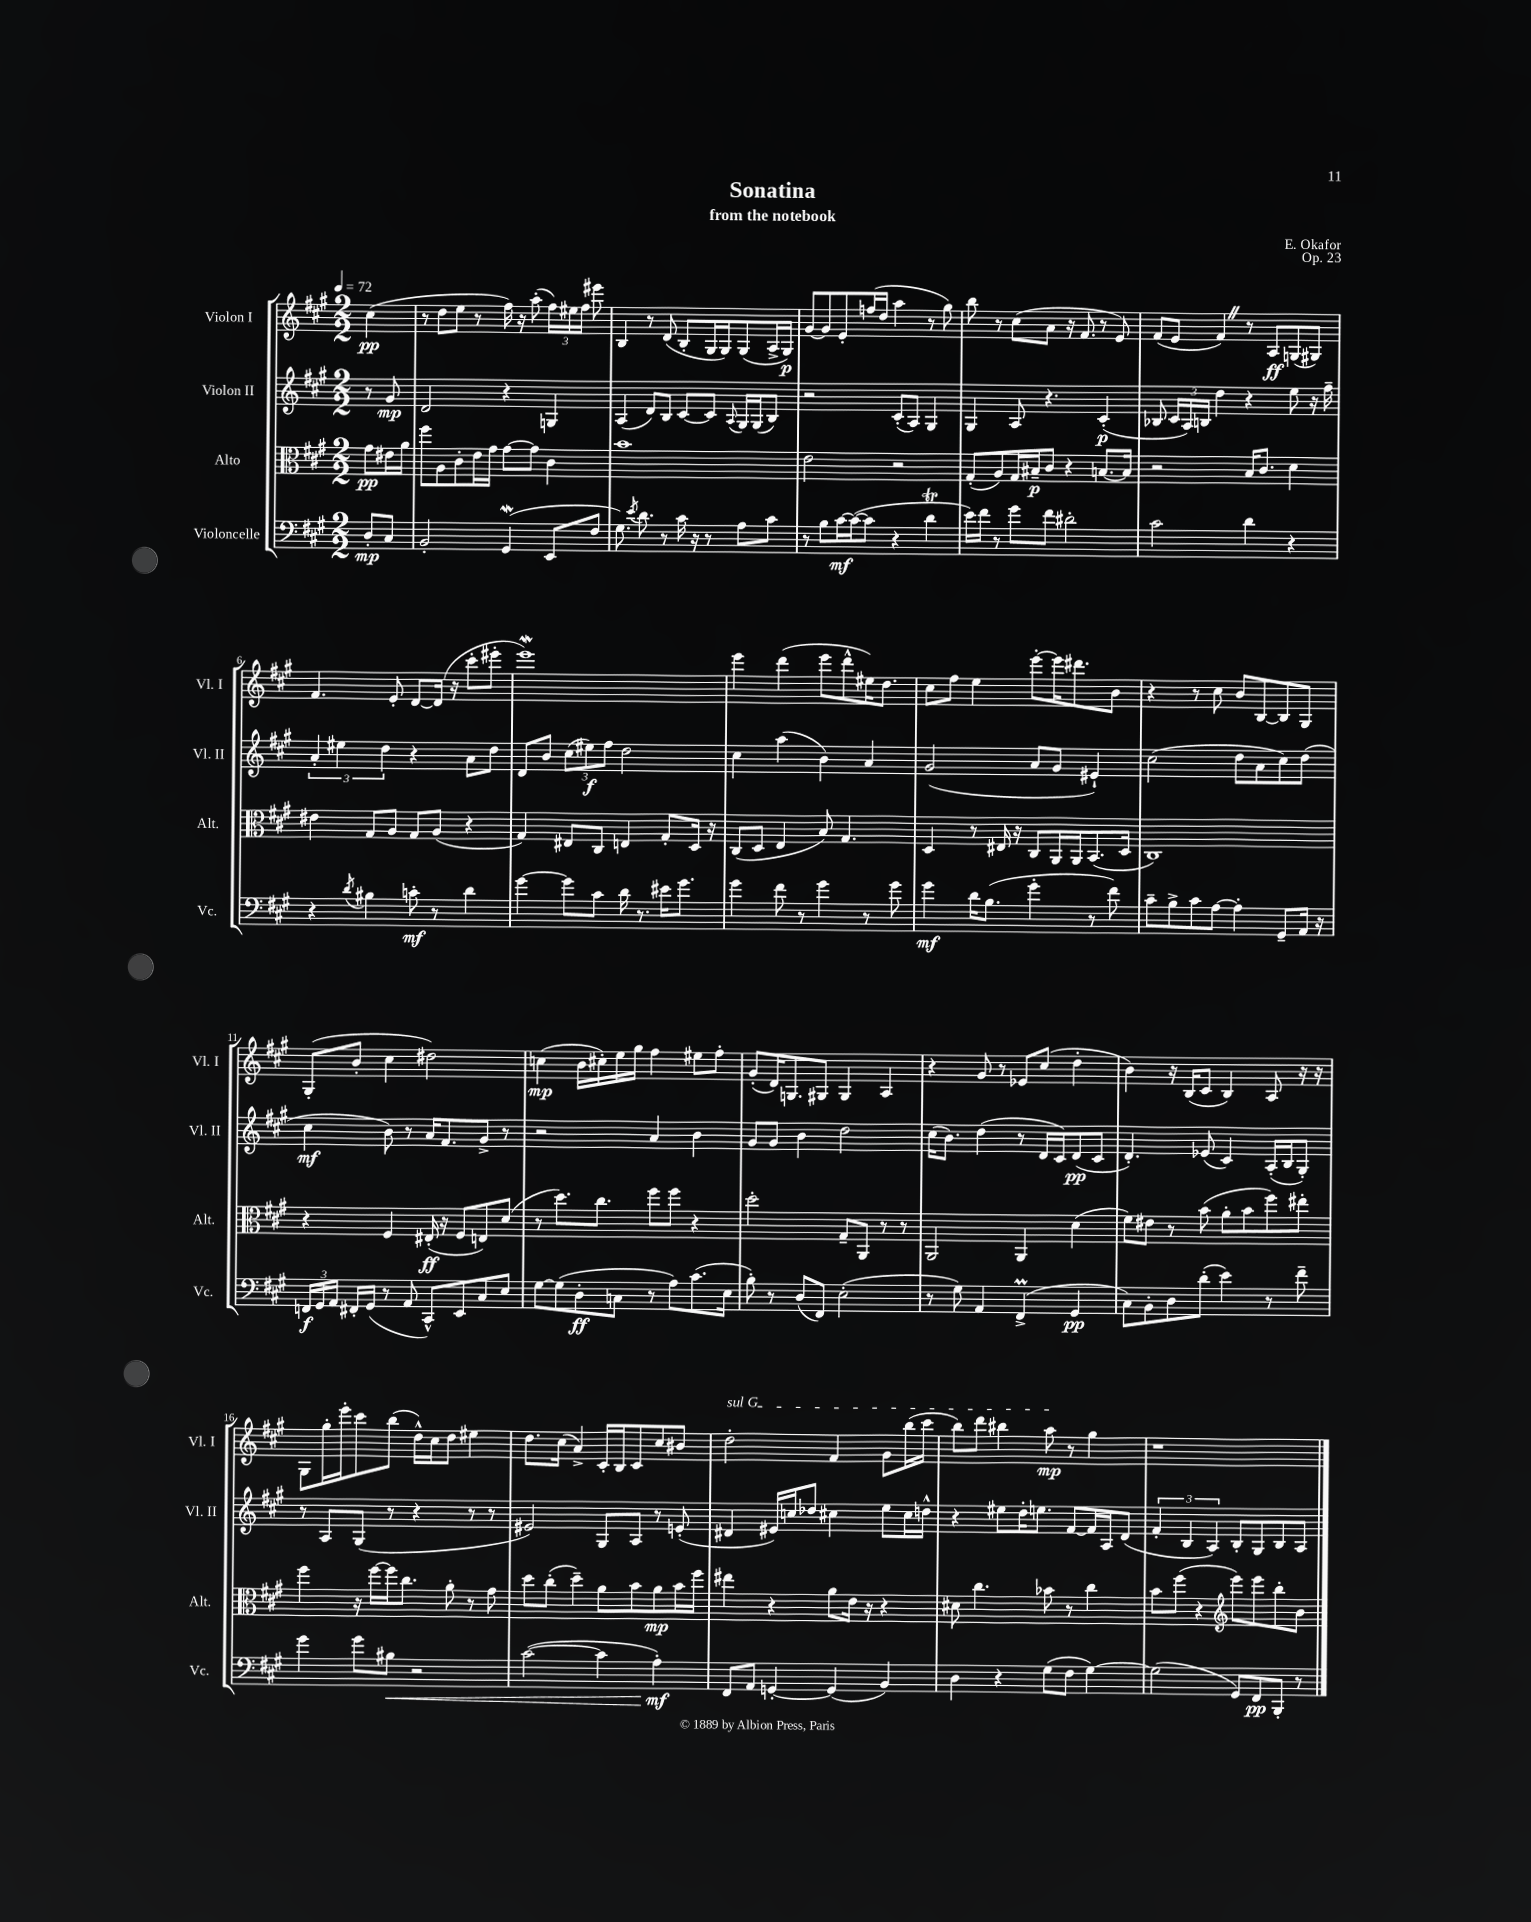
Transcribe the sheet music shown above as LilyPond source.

\header { title = "Sonatina" composer = "E. Okafor" subtitle = "from the notebook" opus = "Op. 23" }
<<
\new StaffGroup <<
\new Staff = "s0" \with { instrumentName = "Violon I" shortInstrumentName = "Vl. I" } {
    \clef treble \key a \major \numericTimeSignature \time 2/2 \partial 4 \tempo 4 = 72
    \autoBeamOff cis''4\pp( |
    r8 d''8[ e''8] r8 fis''16) r16 a''8-.( \tuplet 3/2 { fis''16[) eis''16 fis''16] } eis'''8 |
    b4 r8 d'8( b8[-. gis16 gis16) gis8( a16-> gis16]\p) |
    gis'8[~ gis'8 e'8-. f''16( d''16] a''4 r8 gis''8) |
    b''8 r8 cis''8[( a'8] r16 fis'8. r8 e'8) |
    fis'8[( e'8] fis'4) \once \override BreathingSign.text = \markup { \musicglyph "scripts.caesura.straight" } \breathe r8 a8[\ff g8( gis8]) |
    fis'4. e'8-. d'8[~ d'16]( r16 cis'''8[-. eis'''8]-. |
    e'''1\mordent) |
    e'''4 d'''4( e'''8[ d'''8-^ eis''16) d''8.] |
    cis''8[ fis''8] e''4 e'''8[~-. e'''16 dis'''8. b'8] |
    r4 r8 cis''8 b'8[ b8~ b8 gis8] |
    gis8[-.( b'8]-. cis''4 dis''2) |
    c''4\mp( b'16[ cis''16-.) e''16 gis''16] fis''4 eis''8[ fis''8]-. |
    gis'8[-.( d'16) g8. gis8] gis4 a4 |
    r4 gis'8 r8 ees'8[ cis''8]( d''4-. |
    b'4) r16 b16[( cis'8] b4) a8 r16 r16 |
    gis8[ gis''16-. e'''16-. cis'''8 b''8]( d''16[-^) cis''16 d''8] eis''4 |
    d''8.[ cis''16]( a'4->) cis'16[-. b16 cis'8 cis''8 bis'8] |
    \once \override TextSpanner.bound-details.left.text = \markup { \italic "sul G" } d''2-.\startTextSpan fis'4 gis'8[ b''16( cis'''16] |
    b''8[) d'''8] bis''4 a''8\mp\stopTextSpan r8 gis''4 |
    r1 \bar "|." |
}
\new Staff = "s1" \with { instrumentName = "Violon II" shortInstrumentName = "Vl. II" } {
    \clef treble \key a \major \numericTimeSignature \time 2/2 \partial 4
    \autoBeamOff r8 gis'8\mp |
    d'2 r4 g4 |
    a4( d'8[) b8] cis'8[~ cis'8] \appoggiatura { a8 } gis16[ gis16( b8]) |
    r2 cis'8[-.( a8]) gis4 |
    gis4 a8 r4. cis'4-.\p( |
    bes8 \tuplet 3/2 { cis'16[ a16) b16] } d''4 r4 e''8 r16 fis''16-- |
    \tuplet 3/2 { a'4-. eis''4 d''4 } r4 a'8[ d''8] |
    d'8[ b'8] \tuplet 3/2 { cis''8[( eis''8\f) fis''8] } d''2 |
    cis''4 a''4( b'4) a'4 |
    gis'2( a'8[ gis'8] eis'4-!) |
    cis''2( d''8[ a'8 cis''8) d''8]( |
    cis''4\mf b'8) r8 a'16[ fis'8. gis'8]-> r8 |
    r2 a'4 b'4 |
    gis'8[ gis'8] b'4 d''2 |
    cis''16[( b'8.]) d''4( r8 d'16[ cis'16) d'8\pp( cis'8] |
    d'4.-.) ees'8( cis'4) a16[-.( b16 gis8]-.) |
    r8 a8[ gis8]( r8 r4 r8 r8 |
    eis'2) gis8[ a8] r8 e'8-.( |
    dis'4 eis'16[) c''16 des''8] cis''4 e''8[ cis''16 d''16]-^ |
    r4 eis''8[ d''16-. e''8.] fis'8[~ fis'16 a16 d'8]( |
    \tuplet 3/2 { fis'4-. b4 a4) } b8[-. gis8 b8 a8] \bar "|." |
}
\new Staff = "s2" \with { instrumentName = "Alto" shortInstrumentName = "Alt." } {
    \clef alto \key a \major \numericTimeSignature \time 2/2 \partial 4
    \autoBeamOff gis'8[\pp eis'16 a'16] |
    fis''8[ a8 cis'8-. e'16 gis'16] gis'8[~ gis'8] cis'4 |
    b'1 |
    e'2 r2 |
    gis8[-.( a8) gis16 bis16--\p cis'8] r4 b8.[~ b16] |
    r2 b16[ cis'8.] d'4 |
    eis'4 gis8[ a8] gis8[ a8]( r4 |
    gis4) eis8[ cis8] e4 gis8[-. d16] r16 |
    cis8[( d8] e4 b8) gis4. |
    d4 r8 eis16 r16 cis8[ a,16 a,16 b,8.( d16] |
    cis1) |
    r4 fis4 eis16-.\ff( r16 fis8[ e8) d'8]( |
    r8 d''8.[) cis''8.] fis''8[ fis''8] r4 |
    d''2-. gis8[-- a,8] r8 r8 |
    a,2 a,4 d'4( |
    fis'8[) eis'8] r8 b'8( a'8[-. b'8 fis''8) eis''8]-. |
    fis''4 r16 fis''16[~ fis''16 cis''8.] a'8-. r8 gis'8 |
    d''8[ cis''8]-.( d''4--) a'8[ b'8 a'8\mp b'16 fis''16] |
    eis''4 r4 a'8[ e'16] r16 r4 |
    dis'8 cis''4. bes'8 r8 cis''4 |
    b'8[ fis''8]( r4 \clef treble e'''8[) e'''8 b''8-. b'8] \bar "|." |
}
\new Staff = "s3" \with { instrumentName = "Violoncelle" shortInstrumentName = "Vc." } {
    \clef bass \key a \major \numericTimeSignature \time 2/2 \partial 4
    \autoBeamOff d8[-.\mp cis8] |
    b,2-. gis,4\mordent( e,8[ fis8] |
    gis8.) \acciaccatura { e'8 } d'8. r8 cis'16 r16 r8 a8[ cis'8] |
    r8 b8[ cis'16~\mf cis'16~( cis'8] r4 d'4\trill |
    e'16[) fis'16] r8 gis'8[ fis'8] dis'2-. |
    cis'2 d'4 r4 |
    r4 \acciaccatura { d'8 } bis4 c'8-.\mf r8 d'4 |
    gis'4~ gis'8[ cis'8] d'16 r8. eis'16[ gis'8.] |
    gis'4 fis'8 r8 gis'4 r8 gis'8 |
    gis'4\mf d'16[ b8.]( gis'4-. r8 fis'8) |
    cis'8[-- b8-> cis'8 a8]~ a4-. gis,8[-- a,16] r16 |
    \tuplet 3/2 { f,16[\f gis,16 a,16] } fis,16[-. gis,16]( r8 a,8 cis,8[-^) e,8 cis8 e8] |
    gis8[~ gis8( d8-.\ff c8] r8 a8[) cis'8.( e16] |
    b8-.) r8 d8[( fis,8]) e2-.( |
    r8 gis8) a,4 fis,4->\prall( gis,4\pp |
    cis8[) b,8-. d8 d'8]-.( e'4) r8 fis'8-- |
    gis'4 gis'8[ bis8]\< r2 |
    cis'2~( cis'4 a4-.\mf\!) |
    fis,8[ a,8] g,4~-. g,4( b,4) |
    d4 r4 gis8[( fis8] gis4~) |
    gis2( gis,8[) fis,8\pp b,,8]-. r8 \bar "|." |
}
>>
>>
